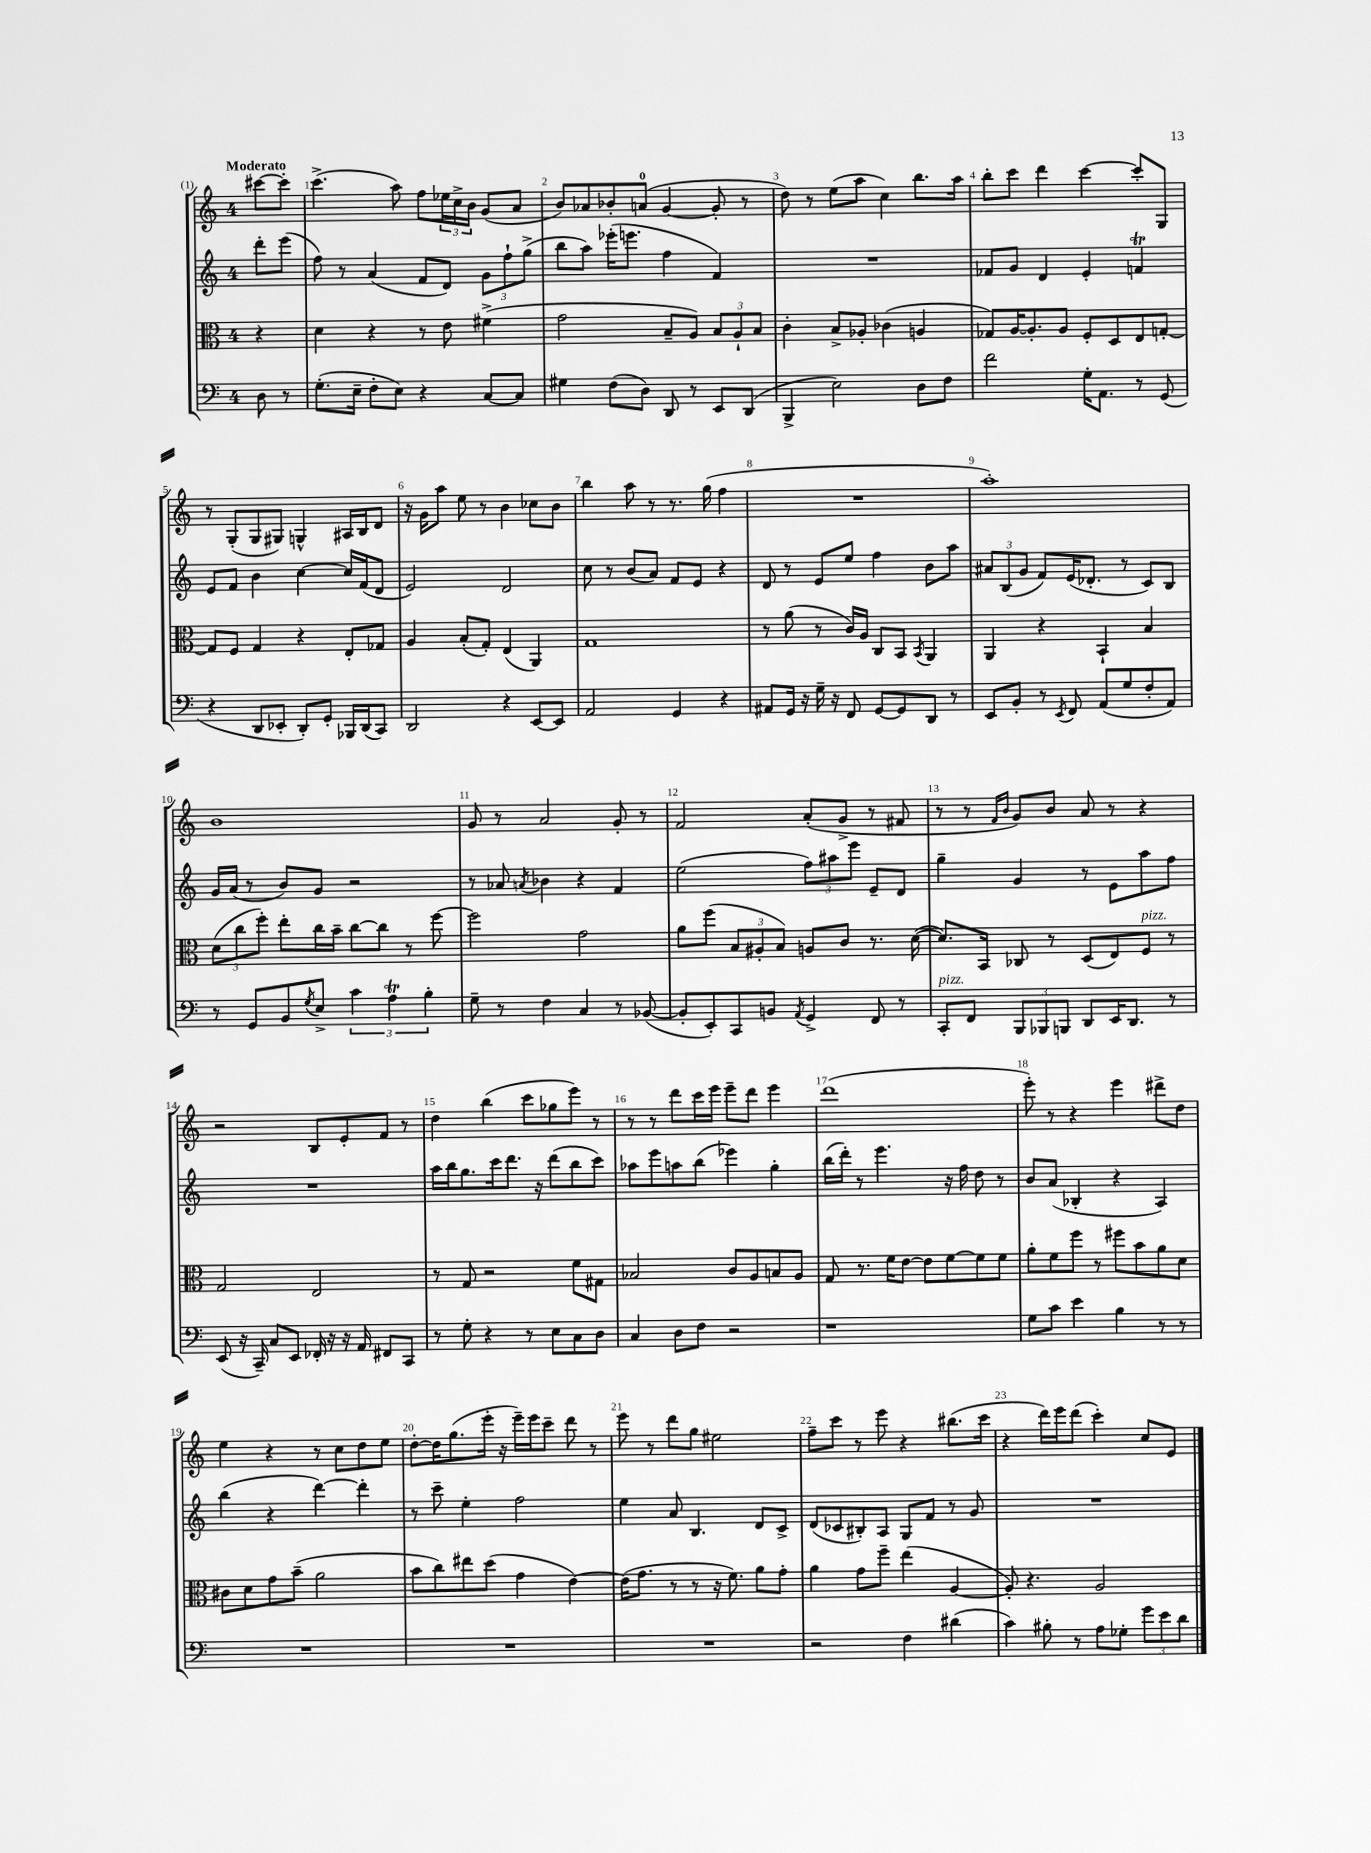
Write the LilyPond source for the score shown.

<<
\new StaffGroup <<
\new Staff = "s0" {
    \clef treble \key c \major \once \override Staff.TimeSignature.style = #'single-digit \time 4/4 \partial 4 \tempo "Moderato"
    cis'''8~ cis'''8-. |
    c'''4.->( a''8) f''8 \tuplet 3/2 { ees''16 c''16-> b'16 } g'8( a'8 |
    b'8) aes'8 bes'8-. a'8-0( g'4~ g'8-. r8 |
    d''8) r8 e''8( a''8 c''4) b''8. a''16 |
    b''8-. c'''8 d'''4 c'''4~ c'''8-. g8 |
    r8 g8-.( g8 gis8) g4-^ ais16 b16 d'8 |
    r16 g'16 a''8 e''8 r8 b'4 ces''8 b'8 |
    b''4 a''8 r8 r8. g''16( f''4 |
    R1 |
    a''1-.) |
    b'1 |
    g'8 r8 a'2 g'8-. r8 |
    f'2 a'8-.( g'8-> r8 fis'8 |
    r8 r8 \grace { f'16 b'16 } g'8) b'8 a'8 r8 r4 |
    r2 b8 e'8-. f'8 r8 |
    d''4 b''4( c'''8 ges''8 e'''8) r8 |
    r8 r8 d'''8 c'''16 e'''16 e'''8-- d'''8 e'''4 |
    d'''1( |
    e'''8-.) r8 r4 e'''4 dis'''8-> d''8 |
    e''4 r4 r8 c''8 d''8 e''8 |
    d''8~-. d''16 g''8.( e'''16-. r16 e'''16--) e'''16 c'''8-- d'''8 r8 |
    e'''8 r8 d'''8 g''8 eis''2 |
    f''8-- c'''8 r8 e'''8 r4 bis''8.( c'''16 |
    r4 d'''16) e'''16 d'''8( c'''4-.) c''8 e'8 \bar "|." |
}
\new Staff = "s1" {
    \clef treble \key c \major \once \override Staff.TimeSignature.style = #'single-digit \time 4/4 \partial 4
    d'''8-. e'''8( |
    f''8) r8 a'4( f'8 d'8) \tuplet 3/2 { g'8 f''8-! g''8->( } |
    b''8 a''8) ees'''16-.( e'''8. f''4 f'4) |
    R1 |
    fes'8 g'8 d'4 e'4-. f'4\trill |
    e'8 f'8 b'4 c''4~ c''16 f'16( d'8 |
    e'2) d'2 |
    c''8 r8 b'8( a'8) f'8 e'8 r4 |
    d'8 r8 e'8 e''8 f''4 b'8 a''8 |
    \tuplet 3/2 { ais'8 b8( g'8 } f'8) e'16( des'8.-. r8 c'8) b8 |
    g'16 a'16( r8 b'8) g'8 r2 |
    r8 aes'8 \acciaccatura { a'8 } bes'4 r4 f'4 |
    e''2( \tuplet 3/2 { f''8) ais''8 e'''8 } e'8-- d'8 |
    g''4-- g'4 r8 e'8 a''8 f''8 |
    R1 |
    a''16 b''16 g''8. c'''16 d'''8. r16 d'''8( b''8 c'''8) |
    aes''8 e'''8 a''8 b''8( ees'''4) g''4-. |
    b''16( d'''16-.) r8 e'''4. r16 f''16 d''8 r8 |
    b'8 a'8( bes4-. r4 a4) |
    b''4( r4 d'''4~) d'''4-. |
    r8 c'''8-- e''4-. f''2 |
    e''4 a'8 b4. d'8 c'8-> |
    d'8( ces'8 bis8-.) a8 g8 f'8 r8 g'8 |
    R1 \bar "|." |
}
\new Staff = "s2" {
    \clef alto \key c \major \once \override Staff.TimeSignature.style = #'single-digit \time 4/4 \partial 4
    r4 |
    d'4 r4 r8 e'8 fis'4->( |
    g'2 b8-- a8) \tuplet 3/2 { b8 a8-! b8 } |
    c'4-. b8-> aes8-. ces'4( a4 |
    ges8) a16~ a8.-. a8 f8-. d8 e8 g8~-. |
    g8 f8 g4 r4 e8-. ges8 |
    a4 b8-.( g8-.) e4( a,4) |
    g1 |
    r8 a'8( r8 c'16) a16 c8 b,8 \acciaccatura { b,8 } a,4 |
    a,4 r4 b,4-! b4 |
    \tuplet 3/2 { d'8( c''8 f''8-.) } e''8-. c''16 b'16-- c''8~ c''8 r8 f''8~ |
    f''2 g'2 |
    a'8 f''8( \tuplet 3/2 { b8 ais8-. b8) } a8 c'8 r8. d'16~( |
    d'8.) b,16 ces8 r8 d8( e8) f8^\markup { \italic "pizz." } r8 |
    g2 e2 |
    r8 g8 r2 f'8 gis8 |
    bes2 c'8 a8 b8 a8 |
    g8 r8. f'16 e'8~ e'8 f'8~ f'8 f'8 |
    a'8-. f'8 f''8 r8 fis''8 b'8 a'8 d'8 |
    cis'8 d'8 g'8 b'8--( a'2 |
    b'8 c''8) eis''8 d''8( g'4 e'4~) |
    e'16( g'8. r8 r8 r16 f'8.) a'8 g'8-. |
    a'4 g'8 f''8-- e''4( a4~ |
    a8-.) r4. a2 \bar "|." |
}
\new Staff = "s3" {
    \clef bass \key c \major \once \override Staff.TimeSignature.style = #'single-digit \time 4/4 \partial 4
    d8 r8 |
    g8.-.( e16-- f8-. e8) r4 c8~ c8 |
    gis4 f8( d8) d,8 r8 e,8 d,8( |
    b,,4-> e2) d8 f8 |
    f'2 g16-. a,8. r8 g,8( |
    r4 d,8 ees,8-. d,8-.) g,8-. bes,,16 d,16( c,8) |
    d,2 r4 e,8~ e,8 |
    a,2 g,4 r4 |
    ais,8 g,16 r16 g16-- r16 f,8 g,8~ g,8 d,8 r8 |
    e,8 b,8-. r8 \acciaccatura { e,8 } f,8 a,8( g8 f8-. a,8) |
    r8 g,8 b,8 \acciaccatura { g8 } e8-> \tuplet 3/2 { c'4 a4\trill b4-. } |
    g8-- r8 f4 c4 r8 bes,8~( |
    bes,8-. e,8-.) c,8 b,8 \acciaccatura { a,8 } g,4-> f,8 r8 |
    c,8-.^\markup { \italic "pizz." } f,8 \tuplet 3/2 { b,,8 bes,,8 b,,8 } d,8 e,16 d,8. r8 |
    e,8( r16 c,16--) c8 e,8 fes,16-. r16 r16 a,16 fis,8 c,8 |
    r8 g8-. r4 r8 e8 c8 d8 |
    c4 d8 f8 r2 |
    r1 |
    g8 c'8 e'4 b4 r8 r8 |
    R1 |
    R1 |
    R1 |
    r2 f4 dis'4( |
    c'4) bis8-. r8 a8 ges8-. \tuplet 3/2 { g'8 e'8 d'8 } \bar "|." |
}
>>
>>
\layout { \context { \Score \override BarNumber.break-visibility = ##(#f #t #t) barNumberVisibility = #all-bar-numbers-visible } }
